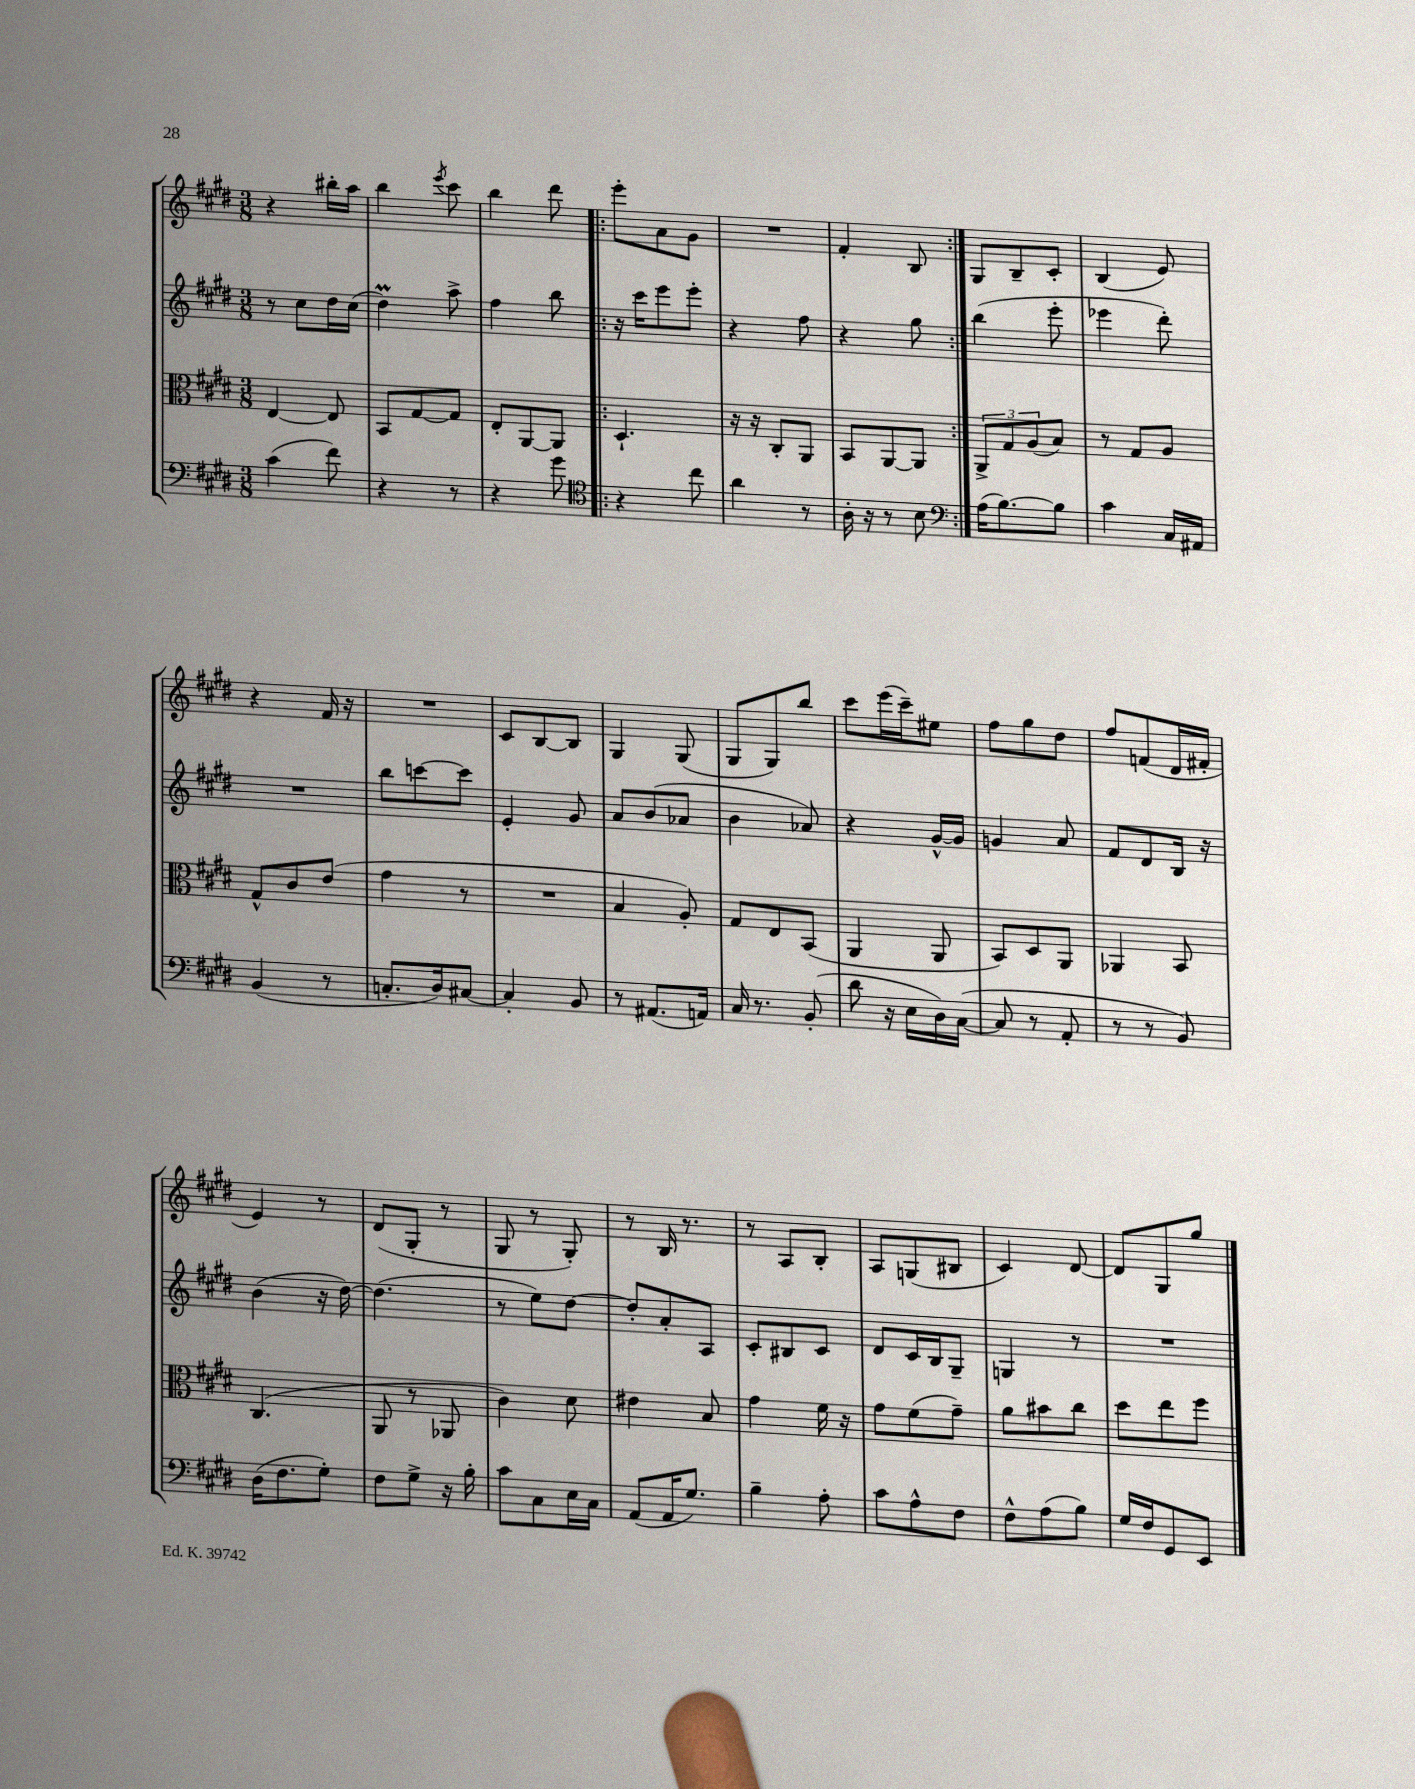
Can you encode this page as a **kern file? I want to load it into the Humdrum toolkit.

**kern	**kern	**kern	**kern
*part4	*part3	*part2	*part1
*staff4	*staff3	*staff2	*staff1
*clefF4	*clefC3	*clefG2	*clefG2
*k[f#c#g#d#]	*k[f#c#g#d#]	*k[f#c#g#d#]	*k[f#c#g#d#]
*M3/8	*M3/8	*M3/8	*M3/8
=24	=24	=24	=24
(4c#\	[4E/	8r	4r
.	.	8cc#\L	.
8f#\)	8E/]	16dd#\L	16bb#X'\LL
.	.	(16cc#\JJ	16aa\JJ
=25	=25	=25	=25
4r	8BB/L	4dd#m\)	4bb\
.	[8G#/	.	.
.	.	.	8qeee/
8r	8G#/J]	8aa^\	8ccc#\
=26	=26	=26	=26
4r	8E'/L	4ff#\	4bb\
.	[8AA/	.	.
8g#\	8AA/J]	8bb\	8ddd#\
=27!|:	=27!|:	=27!|:	=27!|:
*clefC4	*	*	*
4r	4.D#`/	16r	8eee'\L
.	.	16ccc#\KL	.
.	.	8eee\	8a\
8cc#\	.	8eee'\J	8g#\J
=28	=28	=28	=28
4a\	16r	4r	4.r
.	16r	.	.
.	8C#'/L	.	.
8r	8AA/J	8ff#\	.
=29	=29	=29	=29
16A'\	8BB/L	4r	4f#'/
16r	.	.	.
8r	[8AA/	.	.
8B\	8AA/J]	8gg#\	8B/
=30:|!	=30:|!	=30:|!	=30:|!
*clefF4	*	*	*
(16A\KL	12AA^/L	(4bb\	8G#/L
[8.B\)	.	.	.
.	12G#/	.	.
.	.	.	8B~/
.	(12A/	.	.
8B\J]	8B/J)	8eee'\	8c#'/J
=31	=31	=31	=31
4c#\	8r	4eee-X\	(4B/
.	8G#/L	.	.
16C#/LL	8A/J	8ddd#'\)	8e/)
16AA#X/JJ	.	.	.
!!LO:LB:g=z
=32	=32	=32	=32
(4BB/	8G#^^/L	4.r	4r
.	8c#/	.	.
8r	(8e/J	.	16f#/
.	.	.	16r
=33	=33	=33	=33
8.Cn'/L	4g#\	8bb\L	4.r
.	.	[8cccn\	.
16D#/k)	.	.	.
[8C#X/J	8r	8ccc\J]	.
=34	=34	=34	=34
4C#'/]	4.r	4e'/	8c#/L
.	.	.	[8B/
8BB/	.	8g#/	8B/J]
=35	=35	=35	=35
8r	4B/	8a/L	4G#/
(8.AA#X/L	.	(8b/	.
.	8A'/)	8a-X/J	(8G#/
16AAn/Jk)	.	.	.
=36	=36	=36	=36
16C#/	8G#/L	4b\	8G#/L
8.r	.	.	.
.	8E/	.	8G#/)
(8BB'/	(8BB/J	8a-X/)	8bb/J
=37	=37	=37	=37
8d#\	4AA/	4r	8ccc#\L
16r	.	.	(16eee\L
16E\LL	.	.	16ccc#~\J)
16D#\)	8AA/	[16g#^^/LL	8ee#X\J
([16C#\JJ	.	16g#/JJ]	.
=38	=38	=38	=38
8C#/]	8BB/L)	4gn/	8ff#\L
8r	8D#/	.	8gg#\
8AA'/	8AA/J	8a/	8dd#\J
=39	=39	=39	=39
8r	4AA-X/	8f#/L	8ff#/L
8r	.	8d#/	(8fn/
8BB/)	8BB/	16B/Jk	16d#/L
.	.	16r	16f#X'/JJ
!!LO:LB:g=z
=40	=40	=40	=40
(16D#\KL	(4.C#/	(4b\	4e/)
8.F#\	.	.	.
8G#'\J)	.	16r	8r
.	.	[16dd#\)	.
=41	=41	=41	=41
8F#\L	8AA/	(4.dd#\]	(8d#/L
8G#^\J	8r	.	8G#'/J
16r	8AA-X/	.	8r
16B'\	.	.	.
=42	=42	=42	=42
8c#\L	4c#\)	8r	8G#/
8C#\	.	8ee\L)	8r
16E\L	8d#\	[8dd#\J	8G#'/)
16C#\JJ	.	.	.
=43	=43	=43	=43
(8AA/L	4e#X\	8dd#'/L]	8r
16AA/K	.	8a'/	16B/
8.G#/J)	.	.	8.r
.	8B/	8A/J	.
=44	=44	=44	=44
4B~\	4g#\	8c#'/L	8r
.	.	8B#X/	8A/L
8A'\	16f#\	8c#/J	8B'/J
.	16r	.	.
=45	=45	=45	=45
8c#\L	8g#\L	8d#/L	8A/L
8A^^\	(8f#\	16c#/L	(8Gn/
.	.	16B/J	.
8F#\J	8g#~\J)	8G#~/J	8B#X/J
=46	=46	=46	=46
8F#^^\L	8a\L	4Gn/	4c#/)
(8A\	8b#X\	.	.
8B\J)	8cc#\J	8r	[8d#/
=47	=47	=47	=47
16G#/LL	8dd#\L	4.r	8d#/L]
16F#/J	.	.	.
8GG#/	8ee\	.	8G#/
8EE/J	8ff#\J	.	8gg#/J
==	==	==	==
*-	*-	*-	*-
